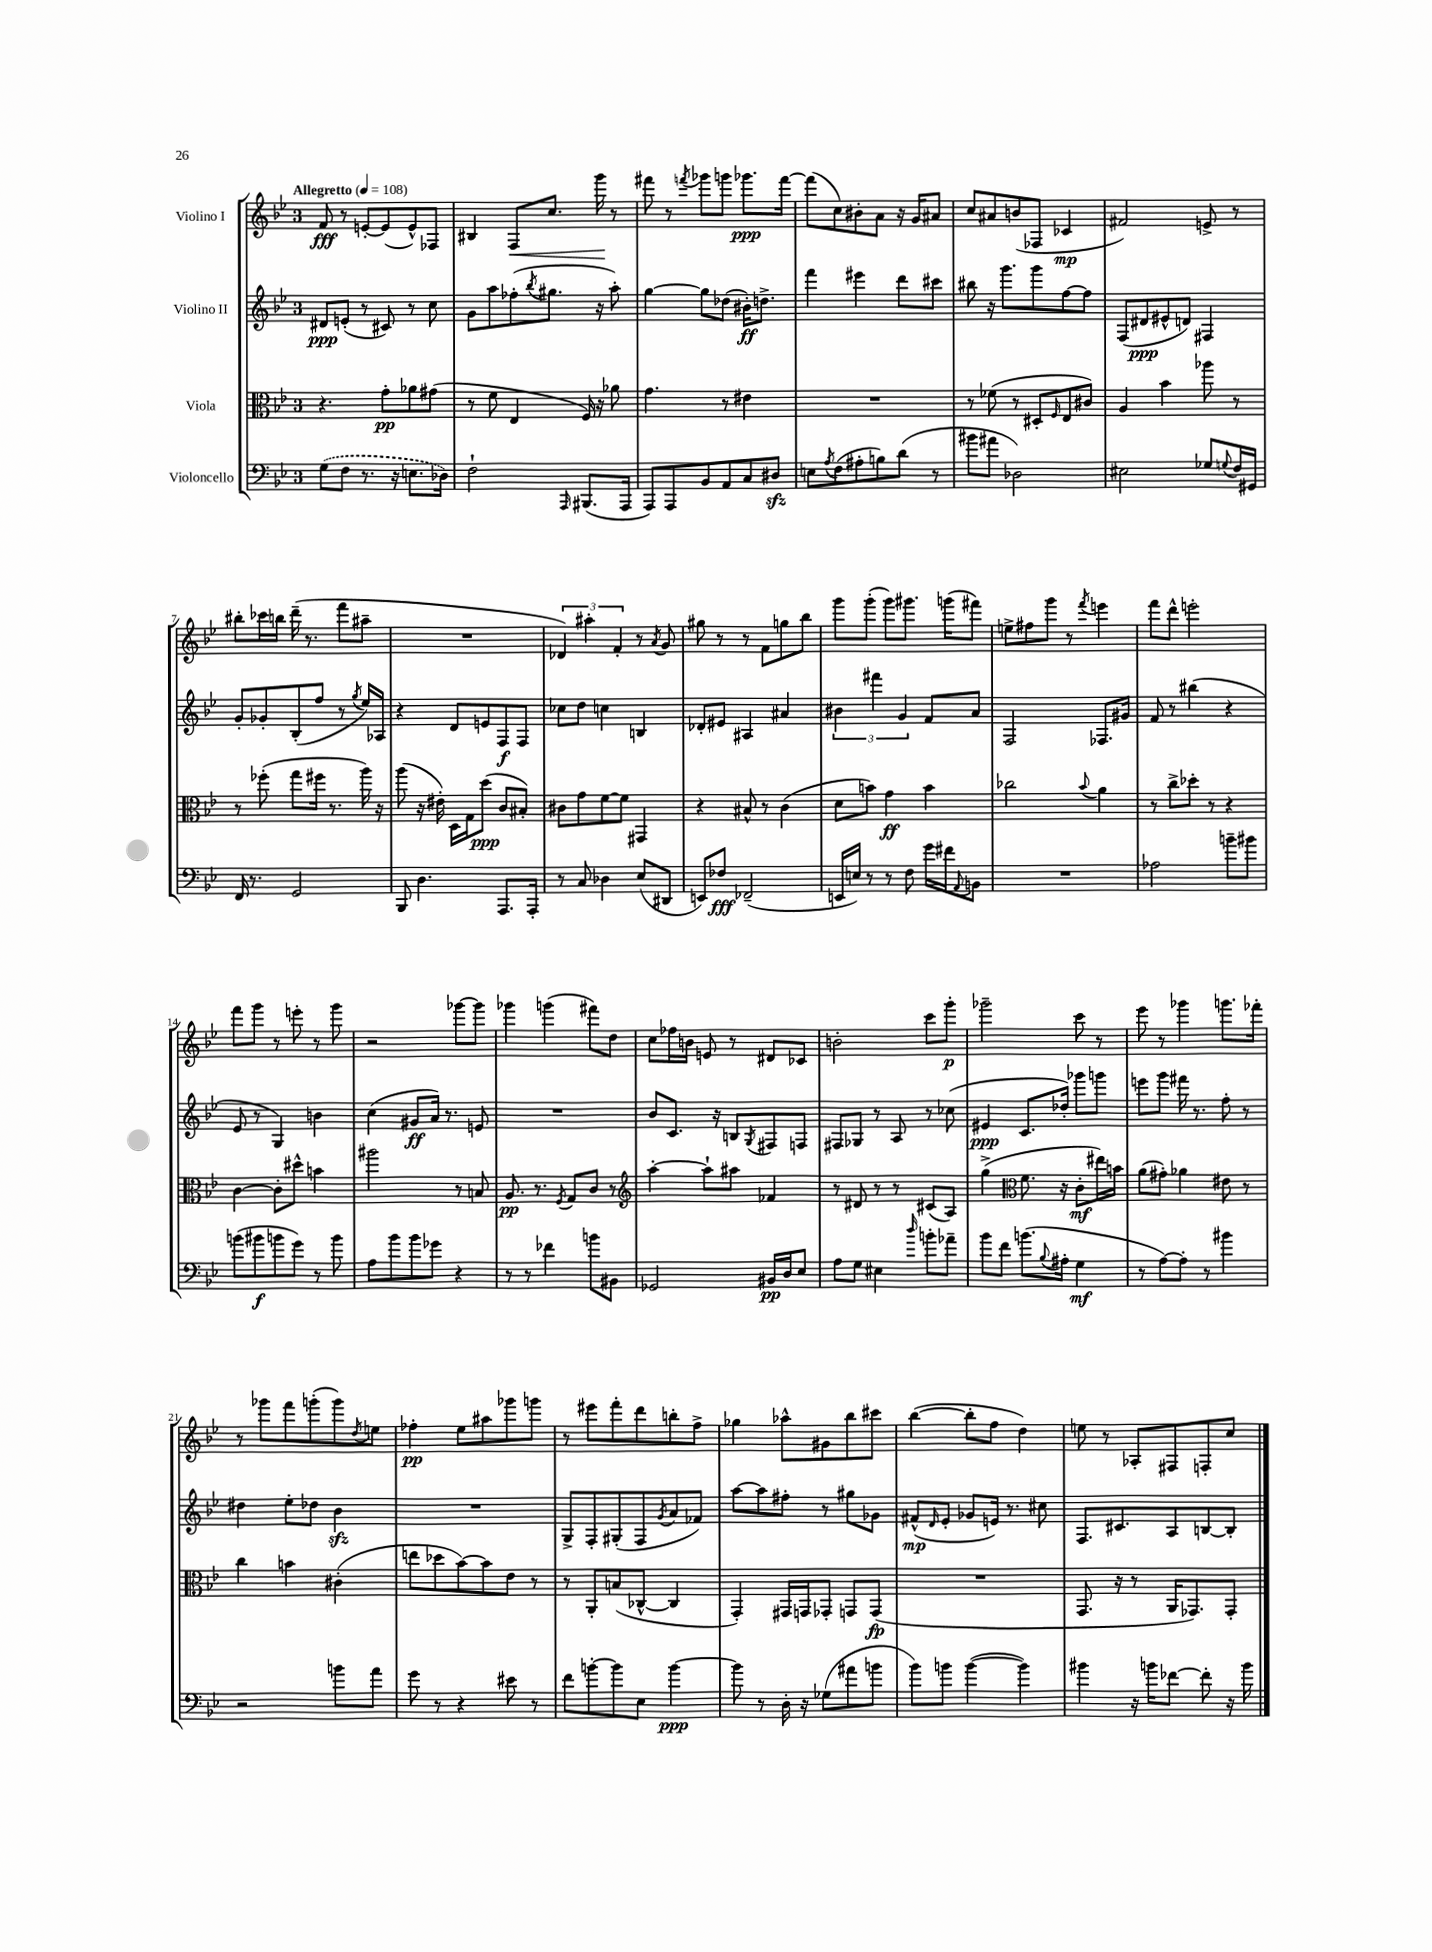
<<
\new StaffGroup <<
\new Staff = "s0" \with { instrumentName = "Violino I" } {
    \clef treble \key bes \major \once \override Staff.TimeSignature.style = #'single-digit \time 3/4 \tempo "Allegretto" 4 = 108
    f'8\fff r8 e'8~-. e'8( e'8-^) fes8 |
    bis4 f8\< c''8. g'''16\! r8 |
    fis'''8 r8 \acciaccatura { f'''8 } ges'''8 g'''8 ges'''8.\ppp f'''16~ |
    f'''8( c''8) bis'8-. a'8 r16 g'16 ais'8 |
    c''8 ais'8 b'8( fes8 ces'4\mp |
    fis'2) e'8-> r8 |
    bis''8-. ces'''16 b''16 d'''16--( r8. f'''8 ais''8-- |
    R2. |
    \tuplet 3/2 { des'4) ais''4-. f'4-. } r8 \acciaccatura { a'8 } g'8 |
    gis''8 r8 r8 f'8 g''8 bes''8 |
    g'''8 g'''8-.( g'''8) gis'''8. g'''16( fis'''8) |
    e''8-> fis''8 g'''8 r8 \acciaccatura { f'''8 } e'''4 |
    f'''8 d'''8-^ e'''2-. |
    f'''8 g'''8 r8 e'''8-. r8 g'''8 |
    r2 ges'''8~ ges'''8 |
    ges'''4 g'''4( fis'''8) d''8 |
    c''8 fes''16 b'16 e'8 r8 dis'8 ces'8 |
    b'2-. c'''8 g'''8-.\p |
    ges'''2-- c'''8 r8 |
    ees'''8 r8 ges'''4 g'''8. fes'''16-. |
    r8 ges'''8 f'''8 g'''8-.( g'''8) \acciaccatura { d''8 } e''8 |
    fes''4-.\pp ees''8 ais''8 ges'''8 g'''8 |
    r8 eis'''8 f'''8-. d'''8 b''8-. f''8-> |
    ges''4 aes''8-^ gis'8 bes''8 cis'''8 |
    bes''4~( bes''8-. f''8 d''4) |
    e''8 r8 aes8-. fis8 f8-. c''8 \bar "|." |
}
\new Staff = "s1" \with { instrumentName = "Violino II" } {
    \clef treble \key bes \major \once \override Staff.TimeSignature.style = #'single-digit \time 3/4
    dis'8\ppp e'8-.( r8 cis'8) r8 c''8 |
    g'8 a''8 fes''8-.( \acciaccatura { bes''8 } gis''8. r16 a''8-.) |
    g''4~ g''8 des''8( bis'16-.\ff) d''8.-> |
    f'''4 eis'''4 d'''8 cis'''8 |
    bis''8 r16 g'''8. g'''8 f''8~ f''8 |
    f8( dis'8\ppp eis'8-^ d'8) fis4 |
    g'8-. ges'8-. bes8-.( f''8 r8 \acciaccatura { g''8 } ees''16) aes16 |
    r4 d'8 e'8 f8\f f8 |
    ces''8 d''8 c''4 b4 |
    des'8-. eis'8 ais4 ais'4 |
    \tuplet 3/2 { bis'4 fis'''4 g'4 } f'8 a'8 |
    f2 fes8. gis'16 |
    f'8 r8 bis''4( r4 |
    ees'8 r8 g4) b'4 |
    c''4( gis'8\ff a'16) r8. e'8 |
    R2. |
    bes'8 c'8. r16 b8 \acciaccatura { g8 } fis8 f8 |
    fis8 ges8 r8 a8 r8 ces''8( |
    eis'4\ppp c'8. des''16-.) ges'''8 g'''8 |
    e'''8 g'''8 fis'''16 r8. f''8-. r8 |
    dis''4 ees''8-. des''8 bes'4\sfz |
    R2. |
    g8-> f8-. gis8-.( f8 \acciaccatura { g'8 } a'8 fes'8) |
    a''8~ a''8 fis''8-. r8 gis''8 ges'8 |
    fis'8-^\mp( \grace { d'16 } ees'8-. ges'8 e'16) r8. cis''8 |
    f8. cis'8. a8 b8~ b8-. \bar "|." |
}
\new Staff = "s2" \with { instrumentName = "Viola" } {
    \clef alto \key bes \major \once \override Staff.TimeSignature.style = #'single-digit \time 3/4
    r4. g'8-.\pp aes'8 gis'8( |
    r8 f'8 ees4 f16) r16 aes'8 |
    g'4. r8 eis'4 |
    R2. |
    r8 fes'8( r8 dis8-. \grace { f16 } ees8 cis'8) |
    a4 bes'4 aes''8 r8 |
    r8 fes''8-.( g''8 fis''16 r8. a''16) r16 |
    a''8( r16 eis'16-.) d16 g16 d''8\ppp( c'8 bis8-.) |
    cis'8 g'8 f'8~ f'8 gis,4 |
    r4 bis8-^ r8 c'4( |
    d'8 b'8) g'4\ff b'4 |
    ces''2 \appoggiatura { bes'8 } a'4 |
    r8 c''8-> des''8-. r8 r4 |
    c'4~ c'8-. dis''8-^ b'4 |
    ais''2 r8 b8 |
    a8.\pp r8. \acciaccatura { f8 } g8 c'8 r8 |
    \clef treble a''4~-. a''8-! ais''8 fes'4 |
    r8 dis'8 r8 r8 cis'8( a8) |
    g''4->( \clef alto f'8. r16 c'8-.\mf eis''16) b'16 |
    a'8( gis'8-.) aes'4 eis'8 r8 |
    c''4 b'4 cis'4-.( |
    e''8 des''8 bes'8~) bes'8 ees'8 r8 |
    r8 a,8-. b8( ces8~-^ ces4 |
    g,4-.) gis,16 g,16 ges,8-. g,8 g,8\fp( |
    R2. |
    g,8. r16 r8 a,16 ges,8.) ges,8-. \bar "|." |
}
\new Staff = "s3" \with { instrumentName = "Violoncello" } {
    \clef bass \key bes \major \once \override Staff.TimeSignature.style = #'single-digit \time 3/4
    \once \slurDashed g8( f8 r8. r16 e8. des16) |
    f2-! \grace { a,,16 } bis,,8.( a,,16 |
    a,,8) a,,8 bes,8 a,8 c8 dis8\sfz |
    e8 \acciaccatura { a8 } f8( ais8-. b8) d'8( r8 |
    bis'8 ais'8 des2) |
    eis2 ges8 \appoggiatura { g8 } f16 gis,16 |
    f,16 r8. g,2 |
    bes,,8 d4. a,,8. a,,16-. |
    r8 c8 des4 ees8( dis,8 |
    e,8) fes8\fff fes,2--( |
    e,16 e16) r8 r8 f8 g'16 fis'16 \appoggiatura { a,8 } b,8 |
    R2. |
    aes2 b'8-- bis'8 |
    b'8( bis'8\f b'8 g'8) r8 b'8 |
    a8 bes'8 bes'8 ges'8 r4 |
    r8 r8 fes'4 b'8 bis,8 |
    ges,2 bis,16\pp d16 ees8 |
    a8 g8 eis4 \grace { d''16 } b'8-. aes'8-- |
    bes'8 f'8 b'8.( \appoggiatura { bes8 } ais16-. g4\mf |
    r8 a8~) a8-. r8 bis'4 |
    r2 b'8 a'8 |
    g'8 r8 r4 eis'8 r8 |
    f'8 b'8~-. b'8 ees8 b'4~\ppp |
    b'8 r8 d16-. r16 ges8( ais'8 b'8 |
    bes'8) b'8 b'4~( b'4) |
    bis'4 r16 b'16 fes'8~ fes'8-. r16 b'16 \bar "|." |
}
>>
>>
